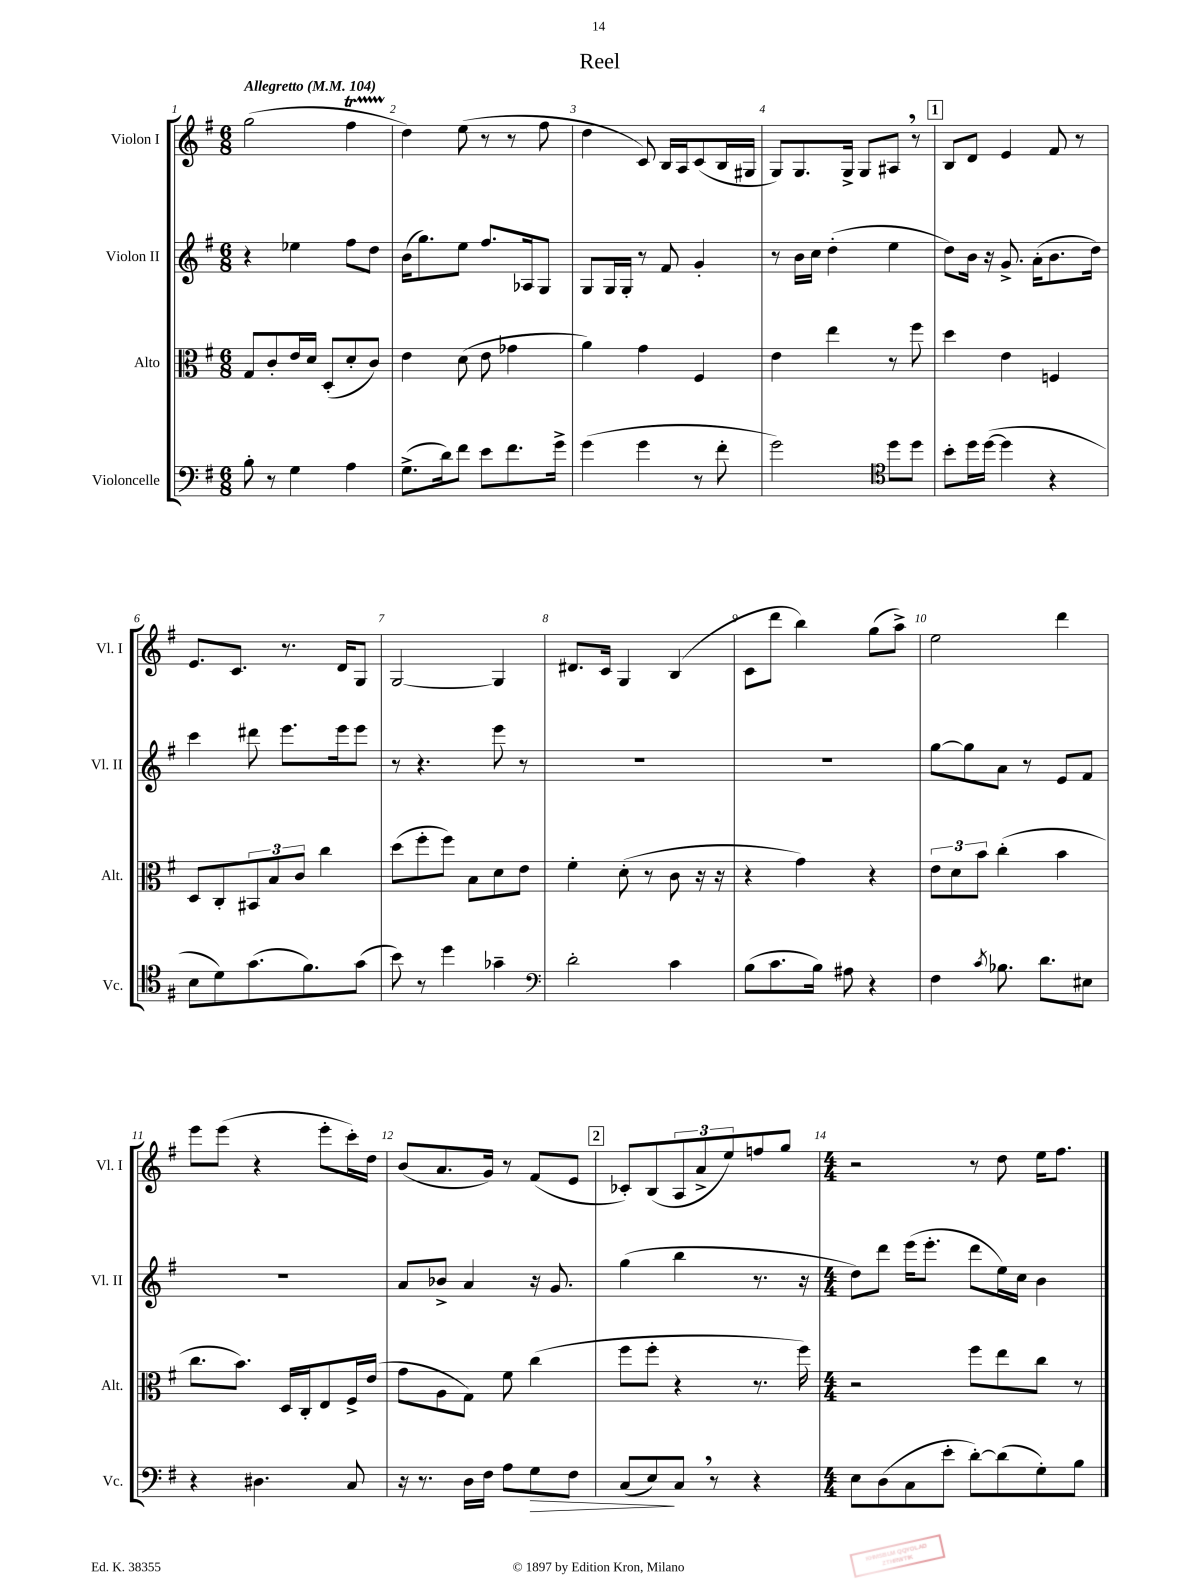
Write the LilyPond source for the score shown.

\header { title = "Reel" }
<<
\new StaffGroup <<
\new Staff = "s0" \with { instrumentName = "Violon I" shortInstrumentName = "Vl. I" } {
    \clef treble \key g \major \numericTimeSignature \time 6/8 \tempo "Allegretto" 4 = 104
    g''2( fis''4\startTrillSpan |
    d''4\stopTrillSpan) e''8( r8 r8 fis''8 |
    d''4 c'8) b16 a16 c'8( b16 gis16 |
    g8) g8. g16-> g8 ais8 \breathe r8 |
    \mark \markup { \box "1" } b8 d'8 e'4 fis'8 r8 |
    e'8. c'8. r8. d'16 g8 |
    g2~ g4 |
    dis'8. c'16 g4 b4( |
    c'8 d'''8 b''4) g''8( a''8->) |
    e''2 d'''4 |
    e'''8 e'''8( r4 e'''8-. c'''16-.) d''16 |
    b'8( a'8. g'16) r8 fis'8( e'8 |
    \mark \markup { \box "2" } ces'8-.) b8( \tuplet 3/2 { a8 a'8-> e''8) } f''8 g''8 |
    \numericTimeSignature \time 4/4 r2 r8 d''8 e''16 fis''8. \bar "|." |
}
\new Staff = "s1" \with { instrumentName = "Violon II" shortInstrumentName = "Vl. II" } {
    \clef treble \key g \major \numericTimeSignature \time 6/8
    r4 ees''4 fis''8 d''8 |
    b'16( g''8.) e''8 fis''8. aes16 g8 |
    g8 g16 g16-. r8 fis'8 g'4-. |
    r8 b'16 c''16 d''4-.( e''4 |
    \mark \markup { \box "1" } d''8) b'16 r16 g'8.-> a'16-.( b'8. d''16) |
    c'''4 dis'''8 e'''8. e'''16 e'''8 |
    r8 r4. e'''8 r8 |
    R2. |
    R2. |
    g''8~ g''8 a'8 r8 e'8 fis'8 |
    R2. |
    a'8 bes'8-> a'4 r16 g'8. |
    \mark \markup { \box "2" } g''4( b''4 r8. r16 |
    \numericTimeSignature \time 4/4 d''8) d'''8 e'''16( e'''8.-. d'''8 e''16) c''16 b'4 \bar "|." |
}
\new Staff = "s2" \with { instrumentName = "Alto" shortInstrumentName = "Alt." } {
    \clef alto \key g \major \numericTimeSignature \time 6/8
    g8 c'8-. e'16 d'16 d8-.( d'8-. c'8) |
    e'4 d'8( e'8 ges'4 |
    a'4) g'4 fis4 |
    e'4 e''4 r8 fis''8 |
    \mark \markup { \box "1" } d''4 e'4 f4 |
    d8 c8-. \tuplet 3/2 { bis,8 b8 c'8 } c''4 |
    d''8( fis''8-. fis''8) b8 d'8 e'8 |
    fis'4-. d'8-.( r8 c'8 r16 r16 |
    r4 g'4) r4 |
    \tuplet 3/2 { e'8 d'8 b'8 } c''4-.( b'4 |
    c''8. b'8.) d16 c16-. e8 fis16-> e'16( |
    g'8 a8 g8) fis'8 c''4( |
    \mark \markup { \box "2" } fis''8 fis''8-. r4 r8. fis''16) |
    \numericTimeSignature \time 4/4 r2 fis''8 e''8 c''8 r8 \bar "|." |
}
\new Staff = "s3" \with { instrumentName = "Violoncelle" shortInstrumentName = "Vc." } {
    \clef bass \key g \major \numericTimeSignature \time 6/8
    b8-. r8 g4 a4 |
    g8.->( d'16) fis'8 e'8 fis'8. g'16-> |
    g'4( g'4 r8 fis'8-. |
    g'2) \clef tenor d''8 d''8 |
    \mark \markup { \box "1" } b'8-. d''16 d''16~( d''4 r4 |
    b8 d'8) g'8.( fis'8.) g'8( |
    b'8) r8 d''4 ges'4-- |
    \clef bass d'2-. c'4 |
    b8( c'8. b16) ais8 r4 |
    fis4 \acciaccatura { c'8 } bes8. d'8. eis8 |
    r4 dis4. c8 |
    r16 r8. d16 fis16 a8 g8\> fis8 |
    \mark \markup { \box "2" } c8( e8\!) c8 \breathe r8 r4 |
    \numericTimeSignature \time 4/4 e8 d8( c8 e'8-. d'8~-.) d'8( g8-.) b8 \bar "|." |
}
>>
>>
\layout { \context { \Score \override BarNumber.break-visibility = ##(#f #t #t) barNumberVisibility = #all-bar-numbers-visible } }
